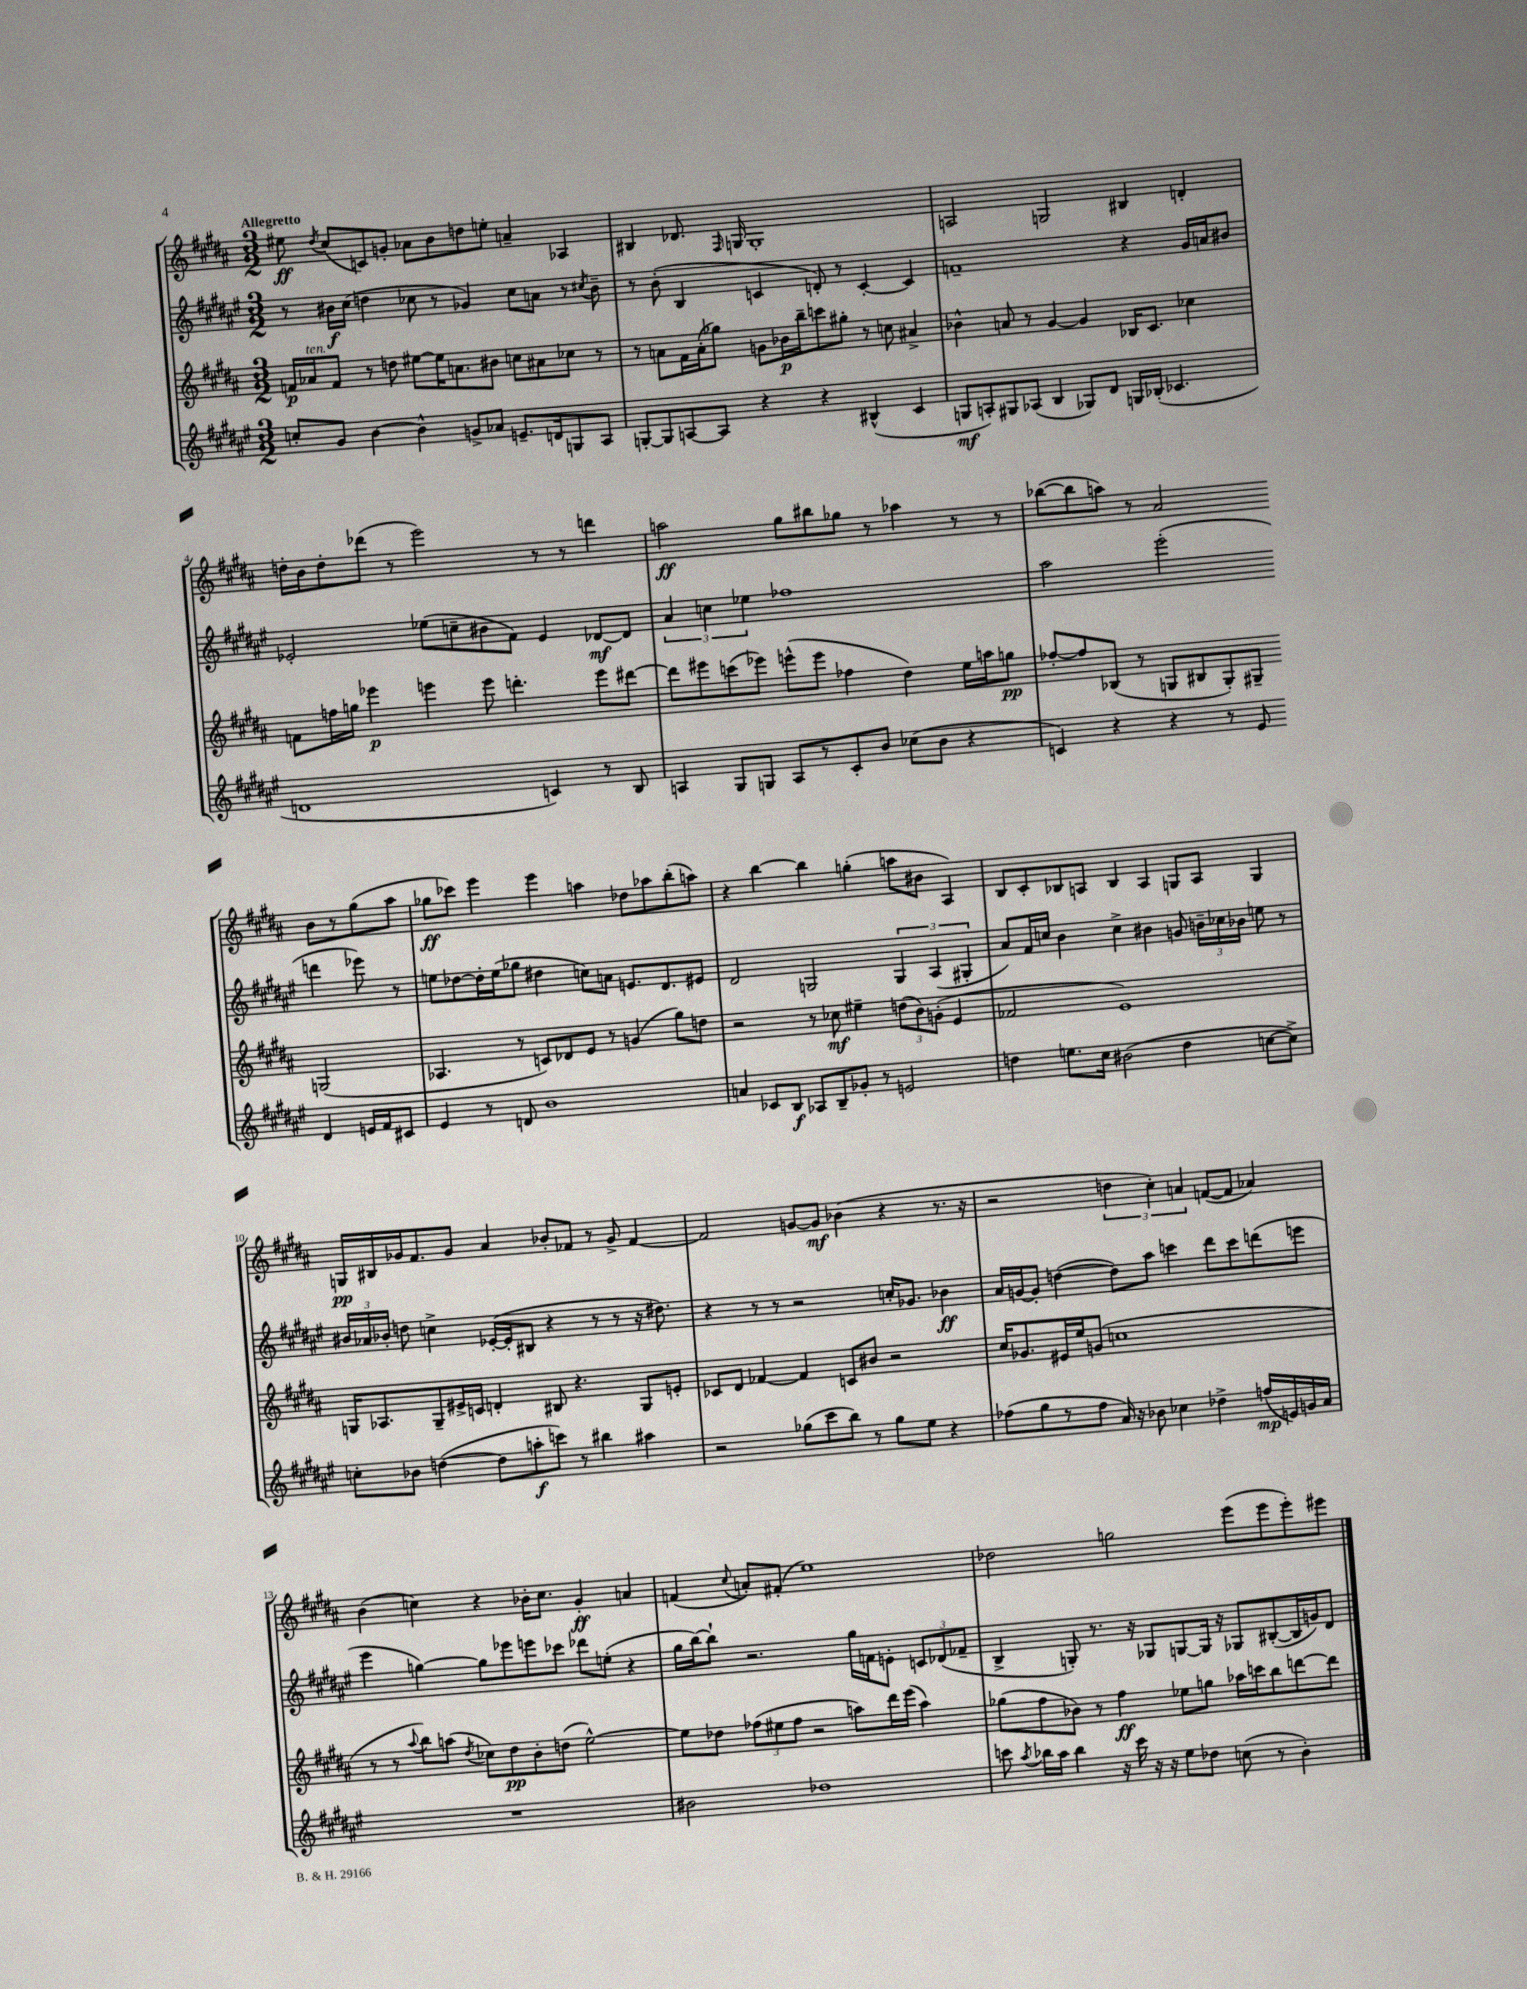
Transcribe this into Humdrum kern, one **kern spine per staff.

**kern	**kern	**kern	**kern
*staff4	*staff3	*staff2	*staff1
*clefG2	*clefG2	*clefG2	*clefG2
*k[f#c#g#d#a#e#]	*k[f#c#g#d#a#]	*k[f#c#g#d#a#e#]	*k[f#c#g#d#a#]
*M3/2	*M3/2	*M3/2	*M3/2
8cc'	16f	8r	8ee#
.	16a-	.	.
.	.	.	8qdd#
8g#	8f	16b#	(8cc#
.	.	(16cc#	.
[4b	8r	4dd	8c)
.	8dd	.	8g'
4b^^]	[8ee#	8cc-	8a-
.	16ee#]	8r	8b
.	8.a	.	.
8g^	.	4g-)	8dd
8a-	8b#	.	8ee'
8.e~	8cc	8cc-	4a~
.	8a#	8a	.
16d	.	.	.
8G	8cc-	8r	4A-
.	.	8qcc#	.
8A#	8r	8b#~	.
=	=	=	=
[8G'	8r	8r	4B#
8G]	8a	(8b'	.
[8A	16f#	4B	8.d-
.	(16a'	.	.
8A]	8gg-)	.	.
.	.	.	16qqF#
.	.	.	16G
4r	8g	4c	1G'
.	16b-	.	.
.	16bb~	.	.
4r	8ccc	8d')	.
.	8gg#'	8r	.
(4B#^^	8r	[4c'	.
.	8cc	.	.
4c#	4a#^	4c]	.
=	=	=	=
8G	4b-^^	1f~	2A
8A')	.	.	.
8G#	8a	.	.
(8A-	8r	.	.
4B	[4g#	.	2G
8G-)	4g#]	.	.
8d#	.	.	.
16G	16B-	4r	4B#
(16B-'	8.c#	.	.
4.c-	.	.	.
.	4cc-	16g#	4d'
.	.	16a	.
.	.	8b#	.
=	=	=	=
1d	8f	2e-'	16dd'
.	.	.	16b
.	16ff	.	8dd'
.	16gg	.	.
.	4eee-	.	(8ddd-
.	.	.	8r
.	4eee	(8ee-	2eee)
.	.	8cc~	.
.	8eee	8b#	.
.	4.ddd'	8f#)	.
4c)	.	4e-	8r
.	.	.	8r
8r	8eee	[8d-	4ddd
8B	[8ddd#	8d-]	.
=	=	=	=
4A	8ddd#]	6a#	2aa
.	8eee#	.	.
.	.	6cc	.
8G#	(8ccc	.	.
.	.	6ee-	.
8G	8eee-)	.	.
8A	(8eee^^	1ff-	8gg#
8r	8eee	.	8bb#
8c#'	4ff-	.	8gg-
8b	.	.	8r
(8cc-	4dd#)	.	4aa-
8b	.	.	.
4r	16ee	.	8r
.	16aa	.	.
.	8gg	.	8r
=	=	=	=
4c)	[8ff-'	2aa#	([8bb-
.	8ff-]	.	8bb-]
4r	(8B-	.	8aa)
.	8r	.	8r
4r	8G	(2eee#'	2a#
.	8B#	.	.
8r	8G')	.	.
8e#	8G#~	.	.
4d#	(2G	4ddd	8b
.	.	.	8r
16e	.	8eee-)	(8gg#
16f#	.	.	.
8c#	.	8r	8aa
=	=	=	=
4e#	4.A-	8ee	8gg-
.	.	[8dd-	8ccc-)
8r	.	16dd-']	4eee
.	.	(16ee	.
8d	8r	8gg-	.
1b	8c)	4dd#	4eee
.	8d-	.	.
.	8e	8cc)	4aa
.	8r	8a	.
.	(4g	8.e	8dd-
.	.	.	8aa-
.	.	8.d#	.
.	8gg#)	.	(8bb'
.	8dd	8e#	8aa)
=	=	=	=
4a	2r	2d#	4r
8c-	.	.	[4bb
8B	.	.	.
8A-	8r	2G	4bb]
8B~	8cc-	.	.
8g-'	4ee#~	.	(4gg'
8r	.	.	.
2e	(12dd	6G	8aa
.	12b)	.	.
.	.	.	8b#
.	(12g'	(6A#	.
.	4e	.	4A#)
.	.	6G#'	.
=	=	=	=
4dd	2f-	8a#)	8B
.	.	16f#	8c#'
.	.	16cc	.
8.ee	.	4b	8B-
.	.	.	8A
16cc#	.	.	.
(2b#	1e)	4cc^	4B-
.	.	4b#	4A
4dd	.	8g	8G
.	.	24b~	8A
.	.	24cc-	.
.	.	24b-	.
[8cc	.	8ee	4G
8cc^])	.	8r	.
=	=	=	=
8cc'	16G	24b#	16G
.	.	24a-	.
.	8.A-	.	16B#
.	.	24b-'	.
8b-	.	8dd	16g-
.	.	.	8.f#
([4dd	8G~	4cc^	.
.	16e#^	.	8g-
.	16c	.	.
8dd]	4d'	([16e-'	4a#
.	.	16e-']	.
8aa'	.	8B#	.
8ccc)	8B#	4r	8b-'
8r	4.r	.	8f-
4bb#	.	8r	8r
.	.	8r	8g-^
4aa#	8G	16r	[4f-
.	.	8.dd#)	.
.	8e'	.	.
=	=	=	=
2r	8c-	4r	2f-]
.	8d#	.	.
.	[4f-	8r	.
.	.	8r	.
(8gg-	4f-]	2r	[8g
8ccc#	.	.	8g]
8bb)	8c	.	(4b-
8r	8b#	.	.
8gg-	2r	16cc'	4r
.	.	8.g-	.
8ee#	.	.	.
4r	.	4b-	8.r
.	.	.	16r
=	=	=	=
(8ff-	16cc#	16a#	2r
.	8.g-	[16g	.
8gg#	.	8g']	.
8r	16e#	([4dd	.
.	16ee	.	.
8ff-	(8g	.	.
16a#)	1cc	8dd])	6dd
16r	.	.	.
8b-	.	8aa#	.
.	.	.	6cc#')
4cc-	.	4ccc	.
.	.	.	6a
4dd-^	.	8ddd#	([8f
.	.	8ccc	8f]
(16ff	.	(8ddd	4a-)
16e)	.	.	.
16g	.	8eee	.
16a#	.	.	.
=	=	=	=
1.r	8r	4eee#	(4b
.	8r	.	.
.	8qqaa#	.	.
.	8bb)	[4gg)	4cc)
.	(8aa	.	.
.	8qdd#	.	.
.	8cc-)	8gg]	4r
.	8dd#	8eee-	.
.	8b'	8eee	16b-'
.	.	.	8.cc
.	(8dd	8ccc-	.
.	[2ee^^)	8ddd-	4g#'
.	.	(8ee'	.
.	.	4r	4a
=	=	=	=
2b#	8ee]	16gg#	(4f
.	.	[16bb)	.
.	8dd-	8bb`]	.
.	.	.	8qqcc#
.	(12ff-	2.r	8a')
.	12ee#	.	.
.	.	.	(8f#'
.	12ff-	.	.
1dd-	2r	.	1ee)
.	8aa)	16gg#	.
.	.	16f	.
.	16ddd#	8e'	.
.	(16eee	.	.
.	4aa)	12c	.
.	.	(12d-	.
.	.	12f-~	.
=	=	=	=
8ccc	(8gg-	4B^	2dd-
8qaa#	.	.	.
16bb-	8ff#	.	.
16aa#	.	.	.
4bb-	8b-)	8G')	.
.	8r	8.r	.
16r	4ff#	.	2gg
16ccc	.	16r	.
16r	.	8G-	.
16r	.	.	.
8ee#	8ee-	[8G	.
8dd-	8gg	16G]	.
.	.	16r	.
(8cc	16aa-	8G-	(8eee
.	16ccc	.	.
8r	8bb	([8B#'	8eee
4b')	[8ddd	16B#]	8eee')
.	.	16g)	.
.	8ddd]	8d#	8eee#
==	==	==	==
*-	*-	*-	*-
